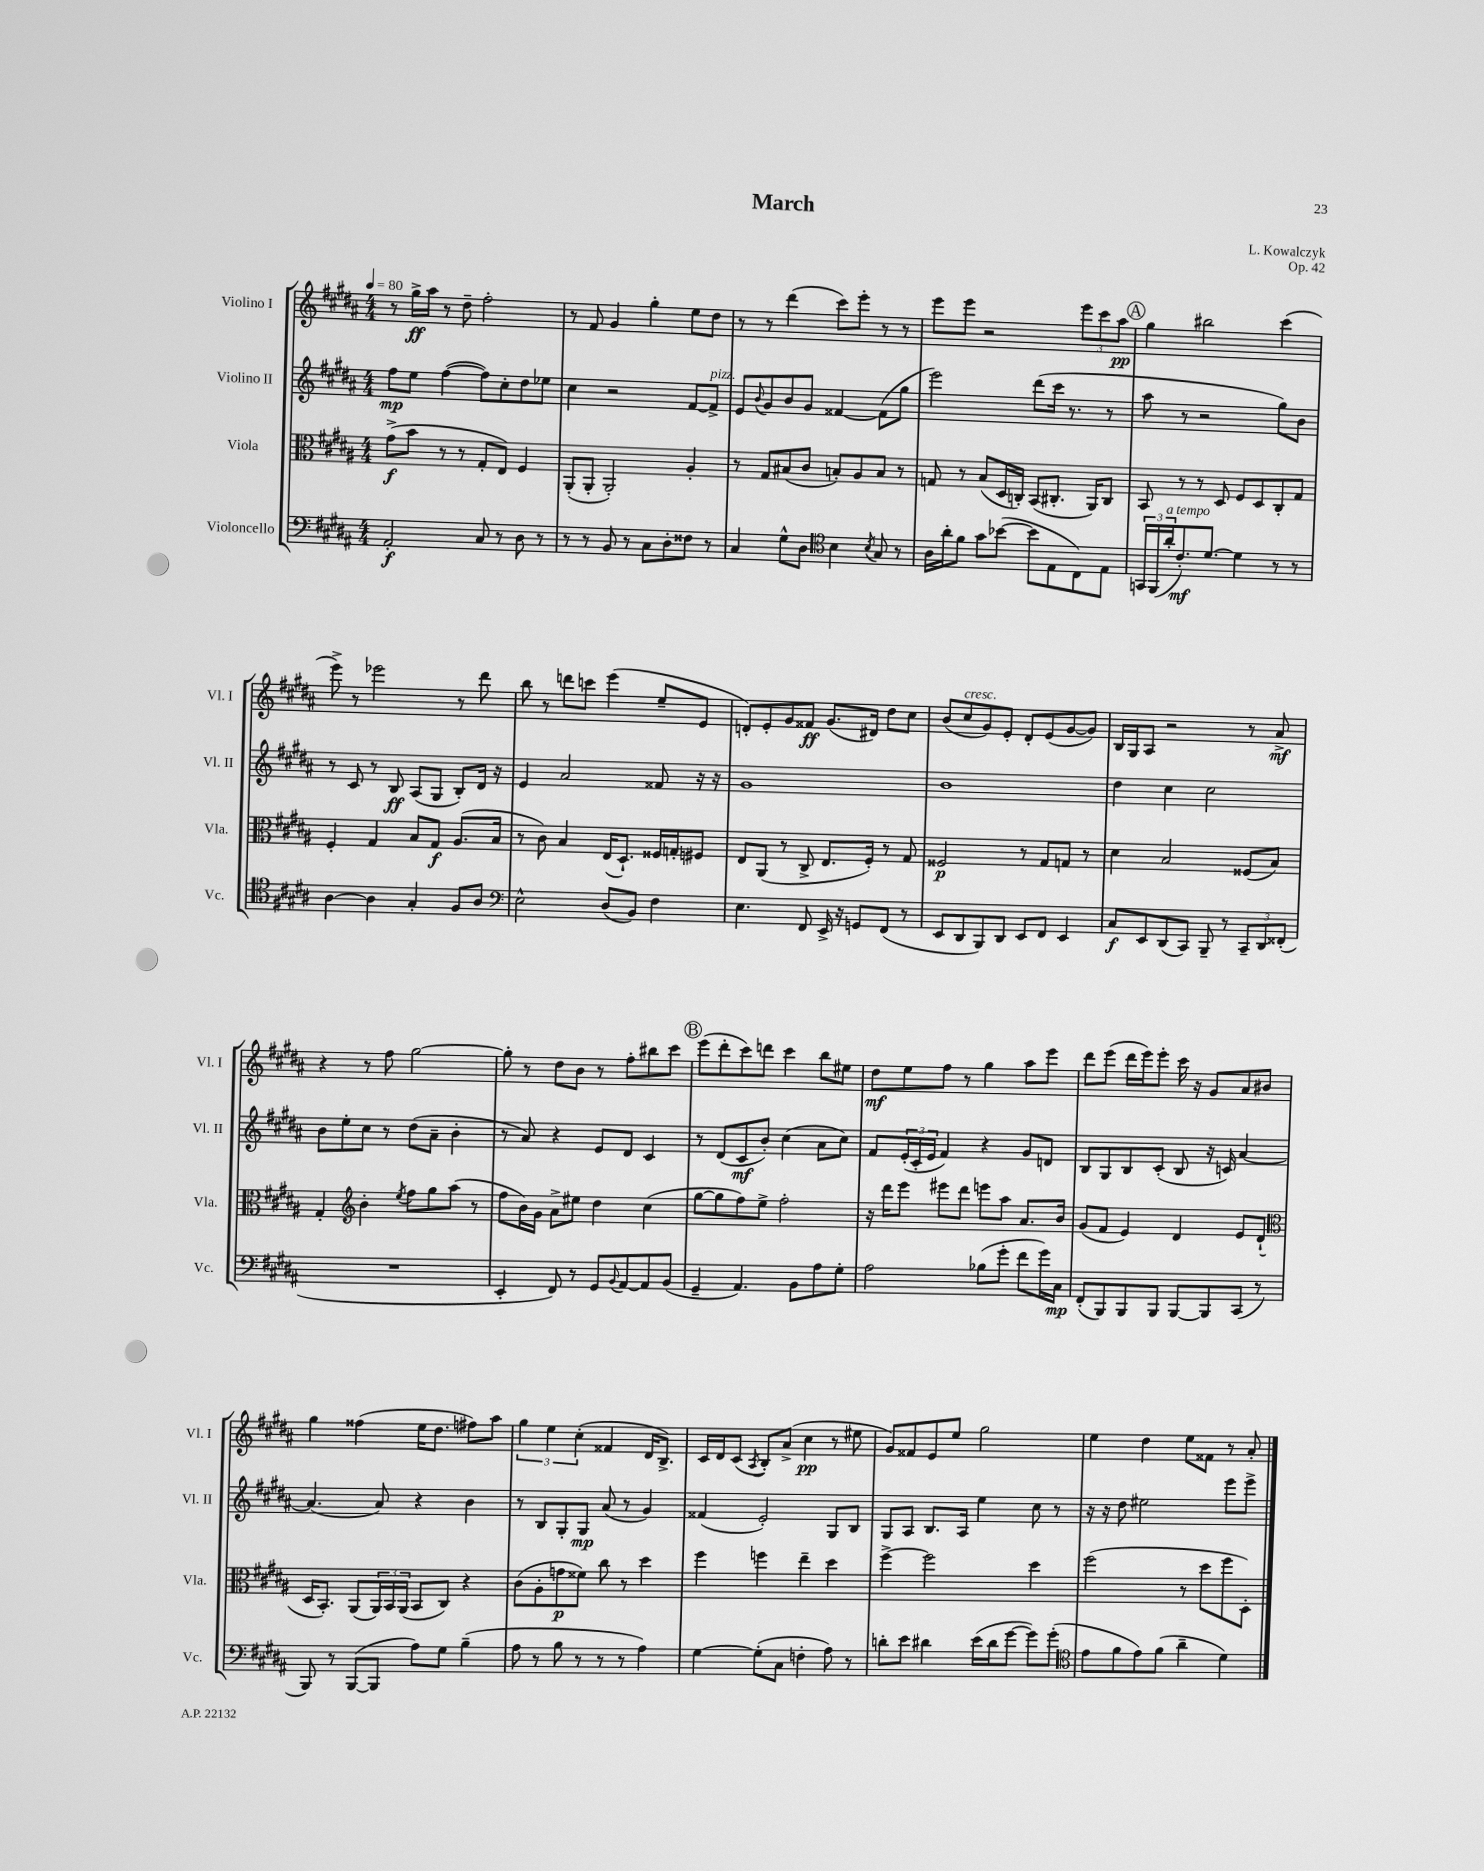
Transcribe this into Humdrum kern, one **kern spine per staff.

**kern	**dynam	**kern	**dynam	**kern	**dynam	**kern	**dynam
*part4	*part4	*part3	*part3	*part2	*part2	*part1	*part1
*staff4	*staff4	*staff3	*staff3	*staff2	*staff2	*staff1	*staff1
*I"Violoncello	*	*I"Viola	*	*I"Violino II	*	*I"Violino I	*
*I'Vc.	*	*I'Vla.	*	*I'Vl. II	*	*I'Vl. I	*
*clefF4	*	*clefC3	*	*clefG2	*	*clefG2	*
*k[f#c#g#d#a#]	*	*k[f#c#g#d#a#]	*	*k[f#c#g#d#a#]	*	*k[f#c#g#d#a#]	*
*M4/4	*	*M4/4	*	*M4/4	*	*M4/4	*
*MM80	*	*MM80	*	*MM80	*	*MM80	*
=1	=1	=1	=1	=1	=1	=1	=1
2AA#'/	f	(8g#^\L	f	8ff#\L	mp	8r	.
.	.	8b\J	.	8ee\J	.	16gg#^\LL	ff
.	.	.	.	.	.	16aa#\JJ	.
.	.	8r	.	([4ff#\	.	8r	.
.	.	8r	.	.	.	8dd#~\	.
8C#/	.	8G#'/L	.	8ff#\L])	.	2ff#'\	.
8r	.	8E/J)	.	8cc#'\	.	.	.
8D#\	.	4F#/	.	8dd#\	.	.	.
8r	.	.	.	8ee-X\J	.	.	.
=2	=2	=2	=2	=2	=2	=2	=2
8r	.	(8AA#'/L	.	4cc#\	.	8r	.
8r	.	8AA#'/J	.	.	.	8f#/	.
8BB/	.	2AA#'/)	.	2r	.	4g#/	.
8r	.	.	.	.	.	.	.
8C#\L	.	.	.	.	.	4gg#'\	.
8D#'\	.	.	.	.	.	.	.
8F##X\J	.	4A#'/	.	[8f#/L	.	8ee\L	.
!	!	!	!	!LO:TX:a:i:t=pizz.	!	!	!
8r	.	.	.	8f#^/J]	.	8dd#\J	.
=3	=3	=3	=3	=3	=3	=3	=3
4C#/	.	8r	.	8e/L	.	8r	.
.	.	.	.	8qqb/	.	.	.
.	.	8G#/L	.	8g#/	.	8r	.
8G#^^\L	.	(8B#X/	.	8b/	.	(4ddd#\	.
8D#\J	.	8c#/J	.	8g#/J	.	.	.
*clefC4	*	*	*	*	*	*	*
4B\	.	8Bn'/L)	.	[4f##X/	.	8ccc#\L)	.
.	.	8A#/	.	.	.	8eee'\J	.
8qB/	.	.	.	.	.	.	.
8G#/	.	8B/J	.	(8f##\L]	.	8r	.
8r	.	8r	.	8gg#\J	.	8r	.
=4	=4	=4	=4	=4	=4	=4	=4
16A#\LL	.	8Gn/	.	2eee\)	.	8eee\L	.
16a#'\J	.	.	.	.	.	.	.
8f#\J	.	8r	.	.	.	8eee\J	.
8g#\L	.	(8B/L	.	.	.	2r	.
([8b-X\J	.	16D#/L	.	.	.	.	.
.	.	16Cn'/JJ)	.	.	.	.	.
8b-\L]	.	(8BB/L	.	(8ddd#\L	.	.	.
8E\	.	8.C#X'/J	.	16ccc#\Jk	.	.	.
.	.	.	.	8.r	.	.	.
8C#\)	.	.	.	.	.	12eee\L	.
.	.	16AA#/KL)	.	.	.	.	.
.	.	.	.	.	.	12ccc#\	.
8E\J	.	8C#/J	.	8r	.	.	.
.	.	.	.	.	.	12aa#\J	pp
!!LO:REH:place=s1:t=A
=5	=5	=5	=5	=5	=5	=5	=5
24GGn/LL	.	8BB/	.	8aa#\	.	4gg#\	.
(24FF#/	.	.	.	.	.	.	.
!LO:TX:a:i:t=a tempo	!	!	!	!	!	!	!
24a#'/J	.	.	.	.	.	.	.
8.c#'/)	mf	8r	.	8r	.	.	.
.	.	8r	.	2r	.	2bb#X\	.
[8.d#/J	.	.	.	.	.	.	.
.	.	8D#/	.	.	.	.	.
4d#\]	.	8F#/L	.	.	.	.	.
.	.	8D#/	.	.	.	.	.
8r	.	8C#'/	.	8gg#\L)	.	(4ccc#\	.
8r	.	8G#/J	.	8b\J	.	.	.
!!LO:LB:g=z
=6	=6	=6	=6	=6	=6	=6	=6
[4A#\	.	4F#'/	.	8r	.	8eee^\)	.
.	.	.	.	8c#/	.	8r	.
4A#\]	.	4G#/	.	8r	.	2eee-X\	.
.	.	.	.	8B/	ff	.	.
4G#'/	.	8B/L	.	(8A#/L	.	.	.
.	.	8G#/J	f	8G#/J	.	.	.
8F#/L	.	(8.A#/L	.	8B'/L)	.	8r	.
8A#/J	.	.	.	16d#/Jk	.	8ddd#\	.
.	.	16B/Jk	.	16r	.	.	.
=7	=7	=7	=7	=7	=7	=7	=7
*clefF4	*	*	*	*	*	*	*
2E^^\	.	8r	.	4e/	.	8bb\	.
.	.	8c#\)	.	.	.	8r	.
.	.	4B/	.	2a#/	.	8dddn\L	.
.	.	.	.	.	.	8cccn\J	.
(8D#/L	.	(16E/KL	.	.	.	(4eee\	.
.	.	8.D#`/J)	.	.	.	.	.
8BB/J)	.	.	.	.	.	.	.
4F#\	.	16F##X/LL	.	8f##X/	.	8ee~/L	.
.	.	16Gn'/J	.	.	.	.	.
.	.	8F#X/J	.	16r	.	8e/J	.
.	.	.	.	16r	.	.	.
=8	=8	=8	=8	=8	=8	=8	=8
4.E\	.	8E/L	.	1g#	.	8dn'/L)	.
.	.	(8AA#/J	.	.	.	8e'/	.
.	.	8r	.	.	.	8g#/	.
8FF#/	.	8C#^/	.	.	.	8f##X/J	ff
16EE^/	.	8.E/L	.	.	.	(8.g#/L	.
16r	.	.	.	.	.	.	.
8GGn/L	.	.	.	.	.	.	.
.	.	16F#'/Jk)	.	.	.	16d#X/Jk)	.
(8FF#/J	.	8r	.	.	.	8dd#\L	.
8r	.	8G#/	.	.	.	8cc#\J	.
=9	=9	=9	=9	=9	=9	=9	=9
8EE/L	.	2F##X/	p	1b	.	(8b/L	.
!	!	!	!	!	!	!LO:TX:a:i:t=cresc.	!
8DD#/	.	.	.	.	.	8cc#/	.
8BBB/)	.	.	.	.	.	8g#/)	.
8DD#/J	.	.	.	.	.	8e'/J	.
8EE/L	.	8r	.	.	.	8d#'/L	.
8FF#/J	.	8G#/L	.	.	.	(8e/	.
4EE/	.	8Gn/J	.	.	.	[8g#/	.
.	.	8r	.	.	.	8g#/J])	.
=10	=10	=10	=10	=10	=10	=10	=10
8C#/L	f	4d#\	.	4dd#\	.	16B/LL	.
.	.	.	.	.	.	16G#/J	.
8EE/	.	.	.	.	.	8A#/J	.
(8DD#/	.	2B/	.	4cc#\	.	2r	.
8CC#/J)	.	.	.	.	.	.	.
8BBB~/	.	.	.	2cc#\	.	.	.
8r	.	.	.	.	.	.	.
12CC#~/L	.	(8F##X/L	.	.	.	8r	.
12DD#/	.	.	.	.	.	.	.
.	.	8B/J)	.	.	.	8a#^/	mf
(12FF##X'/J	.	.	.	.	.	.	.
!!LO:LB:g=z
=11	=11	=11	=11	=11	=11	=11	=11
1r	.	4G#'/	.	8b\L	.	4r	.
.	.	.	.	8ee'\	.	.	.
*	*	*clefG2	*	*	*	*	*
.	.	4b'\	.	8cc#\J	.	8r	.
.	.	.	.	8r	.	8ff#\	.
.	.	8qee/	.	.	.	.	.
.	.	8ff#\L	.	(8dd#\L	.	[2gg#\	.
.	.	8gg#\	.	8a#~\J	.	.	.
.	.	(8aa#\J	.	4b'\	.	.	.
.	.	8r	.	.	.	.	.
=12	=12	=12	=12	=12	=12	=12	=12
4EE'/	.	8ff#\L	.	8r	.	8gg#'\]	.
.	.	16b\L)	.	8a#/)	.	8r	.
.	.	16g#\JJ	.	.	.	.	.
8FF#/)	.	8a#^\L	.	4r	.	8dd#\L	.
8r	.	8ee#X\J	.	.	.	8b\J	.
8GG#/L	.	4dd#\	.	8e/L	.	8r	.
8qqBB/	.	.	.	.	.	.	.
[8AA#/	.	.	.	8d#/J	.	8ff#'\L	.
8AA#/]	.	(4cc#\	.	4c#/	.	8bb#X\	.
(8BB/J	.	.	.	.	.	8ccc#\J	.
!!LO:REH:place=s1:t=B
=13	=13	=13	=13	=13	=13	=13	=13
4GG#~/	.	[8gg#\L	.	8r	.	(8eee\L	.
.	.	8gg#\]	.	(8d#/L	.	8ddd#'\	.
4.AA#/)	.	8ff#\)	.	8c#/	mf	8ccc#\)	.
.	.	8ee^\J	.	8b'/J)	.	8dddn\J	.
.	.	2ff#'\	.	(4cc#\	.	4ccc#\	.
8BB\L	.	.	.	.	.	.	.
8A#\	.	.	.	8a#\L	.	8bb\L	.
8G#'\J	.	.	.	8cc#\J)	.	8ee#X\J	.
=14	=14	=14	=14	=14	=14	=14	=14
2A#\	.	16r	.	8f#/L	.	8dd#\L	mf
.	.	16ddd#\KL	.	.	.	.	.
.	.	8eee\J	.	(24e'/L	.	8ee\	.
.	.	.	.	24c#'/	.	.	.
.	.	.	.	24e/JJ	.	.	.
.	.	8eee#X\L	.	4f#/)	.	8ff#\J	.
.	.	8ddd#\J	.	.	.	8r	.
(8B-X\L	.	8eeen\L	.	4r	.	4gg#\	.
8g#'\J	.	8aa#\J	.	.	.	.	.
8f#\L	.	8.a#/L	.	8g#/L	.	8aa#\L	.
16g#\L)	.	.	.	8dn/J	.	8eee\J	.
16C#\JJ	mp	16b/Jk	.	.	.	.	.
=15	=15	=15	=15	=15	=15	=15	=15
(8FF#'/L	.	(8g#/L	.	8B/L	.	8ddd#\L	.
8BBB/)	.	8f#/J	.	8G#/	.	(8eee\J	.
8BBB/	.	4e/)	.	8B/	.	16ddd#\LL	.
.	.	.	.	.	.	16eee\J)	.
8BBB/J	.	.	.	(8c#'/J	.	8eee'\J	.
[8BBB/L	.	4d#/	.	8B/	.	16ccc#\	.
.	.	.	.	.	.	16r	.
8BBB/]	.	.	.	16r	.	8g#/L	.
.	.	.	.	16cn/)	.	.	.
(8CC#/J	.	8e/L	.	[4a#/	.	8a#/	.
8r	.	(8d#`/J	.	.	.	8b#X/J	.
!!LO:LB:g=z
=16	=16	=16	=16	=16	=16	=16	=16
*	*	*clefC3	*	*	*	*	*
8BBB/)	.	16D#/KL	.	(4.a#/]	.	4gg#\	.
.	.	8.BB'/J)	.	.	.	.	.
8r	.	.	.	.	.	.	.
([8BBB/L	.	(8AA#/L	.	.	.	(4ff##X\	.
8BBB/J]	.	24AA#/L)	.	8a#/)	.	.	.
.	.	24BB/	.	.	.	.	.
.	.	(24AA#/JJ	.	.	.	.	.
8A#\L)	.	8BB/L	.	4r	.	16ee\KL	.
.	.	.	.	.	.	8.dd#\J	.
8G#\J	.	8C#/J)	.	.	.	.	.
(4B~\	.	4r	.	4b\	.	8ff#X\L)	.
.	.	.	.	.	.	8aa#\J	.
=17	=17	=17	=17	=17	=17	=17	=17
8A#\	.	(8c#\L	.	8r	.	6gg#\	.
8r	.	8A#'\	.	8B/L	.	.	.
.	.	.	.	.	.	6ee\	.
8B\	.	8gn\	p	8G#'/	.	.	.
.	.	.	.	.	.	(6cc#'\	.
8r	.	8f##X\J)	.	8G#/J	mp	.	.
8r	.	8cc#\	.	(8a#/	.	4f##X/	.
8r	.	8r	.	8r	.	.	.
4A#\)	.	4dd#\	.	4g#/)	.	16d#/KL	.
.	.	.	.	.	.	8.B^/J)	.
=18	=18	=18	=18	=18	=18	=18	=18
[4G#\	.	4ff#\	.	(4f##X/	.	16c#/LL	.
.	.	.	.	.	.	16d#/J	.
.	.	.	.	.	.	(8c#/J	.
.	.	.	.	.	.	8qA#/	.
(8G#'\L]	.	4ffn\	.	2e'/)	.	8B'/L)	.
8C#\J	.	.	.	.	.	(8a#^/J	.
4Fn'\	.	4ee~\	.	.	.	4cc#\	pp
8A#\)	.	4dd#\	.	8G#/L	.	8r	.
8r	.	.	.	8B/J	.	8ee#X\	.
=19	=19	=19	=19	=19	=19	=19	=19
8dn'\L	.	[4ff#^\	.	8G#/L	.	8g#/L)	.
8e\J	.	.	.	8A#/J	.	8f##X/	.
4d#X\	.	2ff#\]	.	8.B/L	.	8e/	.
.	.	.	.	.	.	8ee/J	.
.	.	.	.	16A#/Jk	.	.	.
(16e\LL	.	.	.	4ee\	.	2gg#\	.
16d#\J	.	.	.	.	.	.	.
[8g#\J	.	.	.	.	.	.	.
8g#\L])	.	4dd#\	.	8cc#\	.	.	.
(8g#'\J	.	.	.	8r	.	.	.
=20	=20	=20	=20	=20	=20	=20	=20
*clefC4	*	*	*	*	*	*	*
8e\L	.	(2ff#\	.	16r	.	4ee\	.
.	.	.	.	16r	.	.	.
8f#\	.	.	.	8dd#\	.	.	.
8e\)	.	.	.	2ee#X\	.	4dd#\	.
(8f#\J	.	.	.	.	.	.	.
4a#~\	.	8r	.	.	.	8ee\L	.
.	.	8dd#\L	.	.	.	8f##X\J	.
4d#\)	.	8ff#\	.	8eee\L	.	8r	.
.	.	8D#'\J)	.	8eee^\J	.	8a#'/	.
==	==	==	==	==	==	==	==
*-	*-	*-	*-	*-	*-	*-	*-
